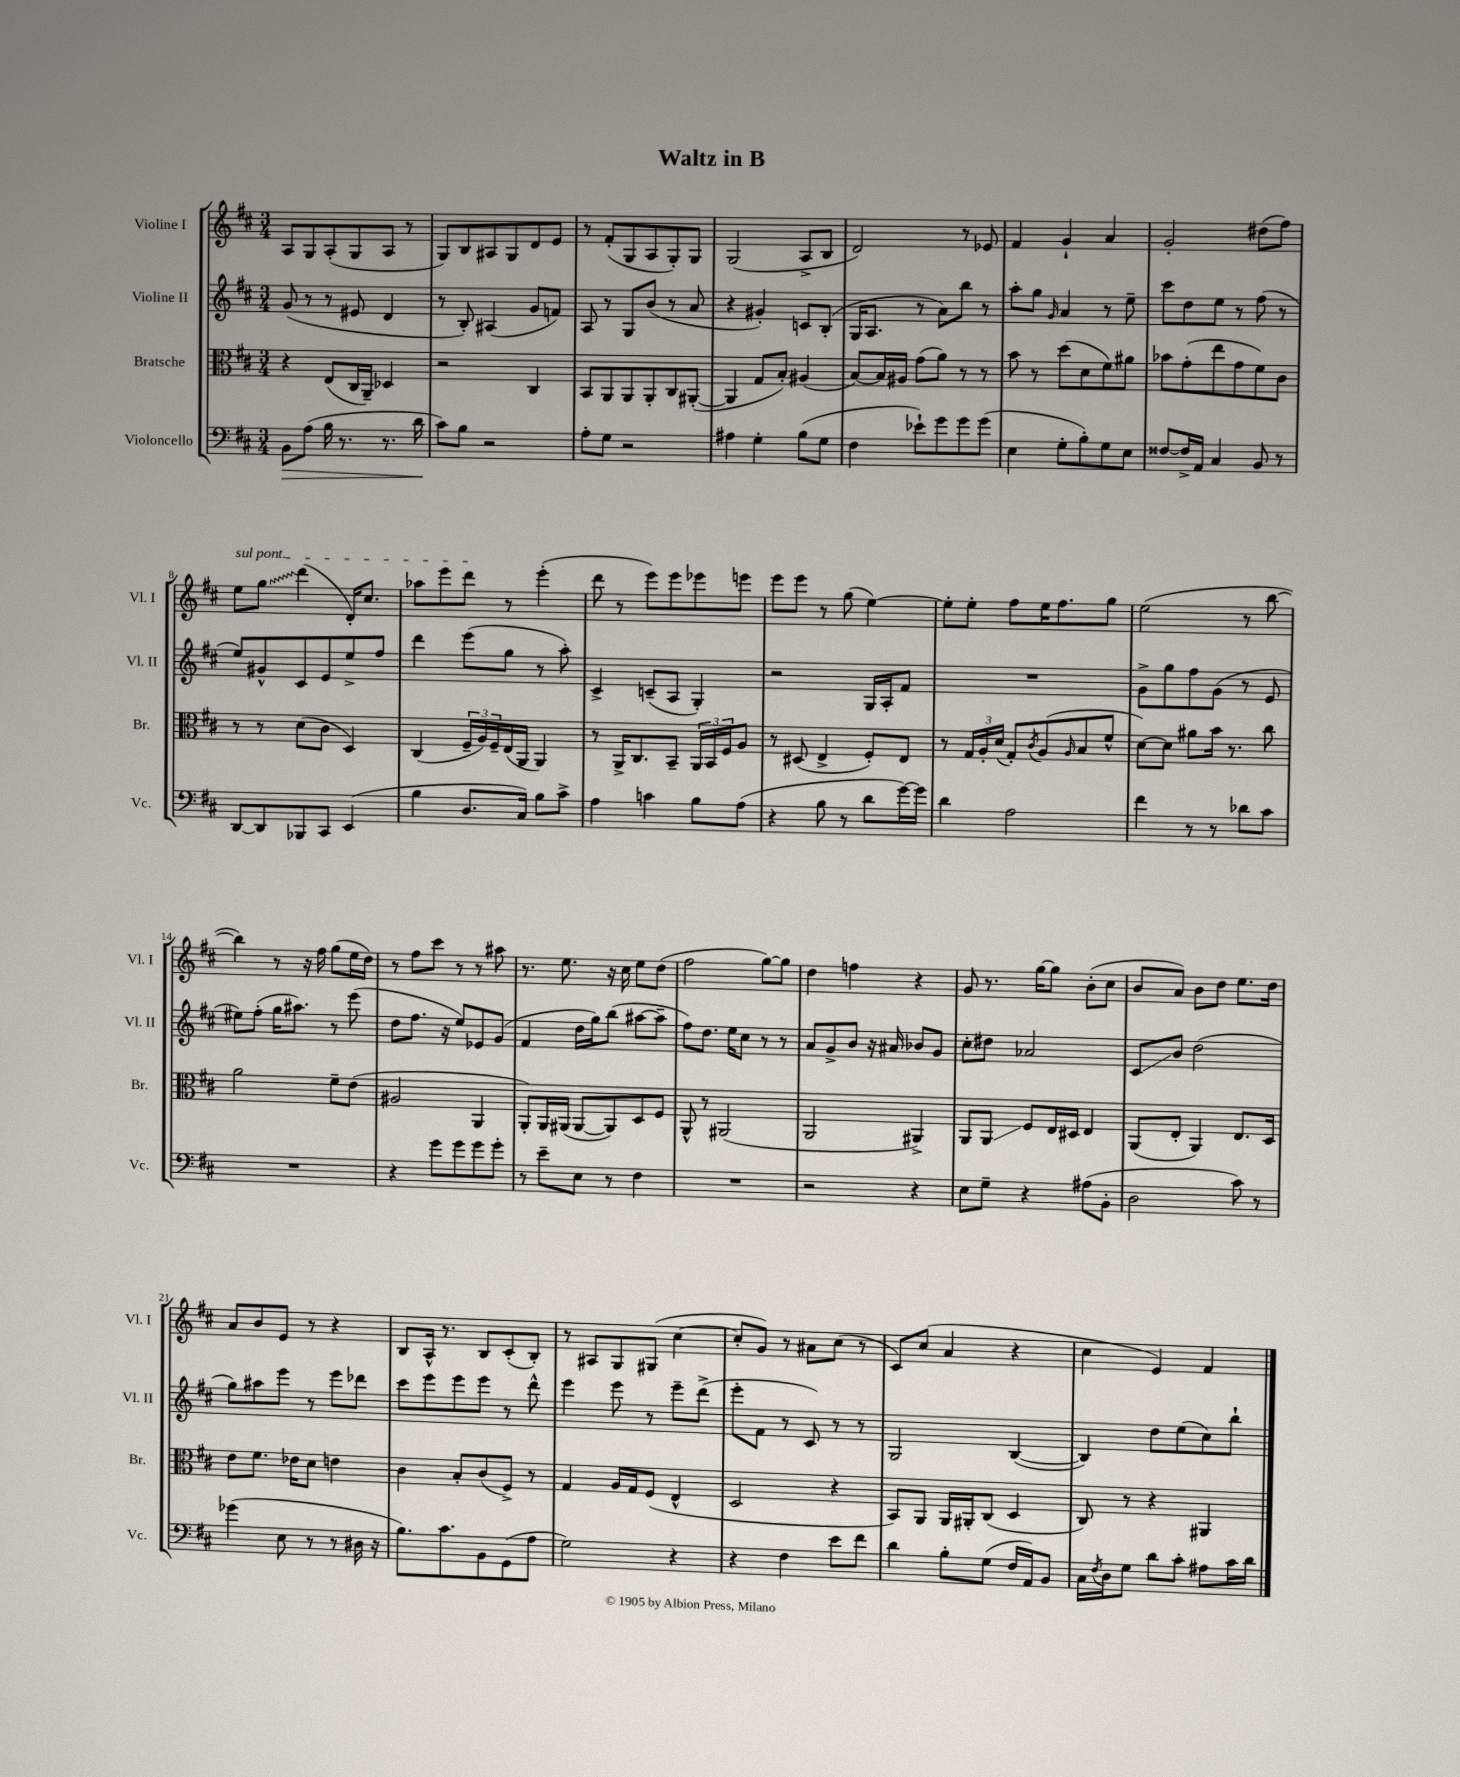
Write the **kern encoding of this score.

**kern	**kern	**kern	**kern
*staff4	*staff3	*staff2	*staff1
*clefF4	*clefC3	*clefG2	*clefG2
*k[f#c#]	*k[f#c#]	*k[f#c#]	*k[f#c#]
*M3/4	*M3/4	*M3/4	*M3/4
8BB	4r	(8g	8A
(8A	.	8r	8G
16B	(8E	8r	(8A'
8.r	.	.	.
.	16C#	8e#	8G
.	16AA~)	.	.
8.r	4D-	4d	8A
.	.	.	8r
16d	.	.	.
=	=	=	=
8c#)	2r	8r	8G)
8B	.	8B')	8B
2r	.	(4A#	8A#
.	.	.	8G
.	4C#	8g	8d
.	.	8f)	8e
=	=	=	=
8A'	8BB	8A	8r
8G	8AA	8r	(8f#'
2r	8AA	8G	8G
.	8AA'	(8b	8A
.	8C#	8r	8G')
.	([8AA#'	8a	8G
=	=	=	=
4A#	4AA#]	4r	(2G
4G'	8G	4g#')	.
.	8B')	.	.
(8B	(4A#	8c	8A^
8G	.	(8B'	8B
=	=	=	=
4F#	[8B)	16G	2d)
.	.	8.A	.
.	16B]	.	.
.	16A#	.	.
8e-`)	(8g	8r	.
8g	8a)	8a)	.
8g	8r	8bb	8r
(8g	8r	8r	8e-
=	=	=	=
4E	8b	8aa'	4f#
.	8r	8gg	.
.	.	16qqg	.
8G'	(8dd	4a	4g`
8B')	8d	.	.
8G	8f#)	8r	4a
8E	8a#	8ee~	.
=	=	=	=
[8F##	8b-	8ccc#	2g'
16F##^]	(8g'	8dd	.
16AA	.	.	.
4C#	8ee	8ee	.
.	8g	8r	.
8BB	8f#)	(8ff#	(8dd#
8r	8c#	8r	8ff#)
=	=	=	=
[8DD	8r	8ee)	8ee
8DD]	8r	8g#^^	8gg
8BBB-	(8d	8c#	(4ddd
8CC#	8c#	8e	.
(4EE	4D)	8ee^	16d')
.	.	.	8.cc#
.	.	8ff#	.
=	=	=	=
4B	(4C#	4ddd	8aa-
.	.	.	8eee
8.D	24F#~	(8eee	8ddd
.	24A)	.	.
.	24F#~	.	.
.	(16E	8gg	8r
16C#)	16AA	.	.
8B	4AA)	8r	(4eee'
8c#^	.	8aa')	.
=	=	=	=
4A	8r	4c#^	8ddd
.	16AA^	.	8r
.	8.C#	.	.
4c	.	(8c~	8eee)
.	8BB~	8A	8eee
8B	24AA	4G')	8eee-
.	24BB	.	.
.	24F#	.	.
(8A	8A	.	8eee
=	=	=	=
4r	8r	2r	8eee
.	(8D#	.	8eee
8B	4E^	.	8r
8r	.	.	(8gg
8d	8F#')	16G	[4ee)
.	.	16A'	.
[16g)	8E	8f#	.
16g]	.	.	.
=	=	=	=
4d	8r	2.r	8ee']
.	24G	.	8ee'
.	24A'	.	.
.	(24d	.	.
2A	8G')	.	8ff#
.	8qc#	.	.
.	(8A	.	16ee
.	.	.	8.ff#
.	16qqA	.	.
.	8B	.	.
.	8f#^^	.	8gg
=	=	=	=
4f#	[8d)	8g^	(2ee
.	8d]	8gg	.
8r	8a#	8ff#	.
8r	16b	(8g	.
.	8.r	.	.
8d-	.	8r	8r
8c#	8cc#	8e	[8bb
=	=	=	=
2.r	2a	8ee#)	4bb])
.	.	(8ff#'	.
.	.	16gg	8r
.	.	8.aa#)	.
.	.	.	16r
.	.	.	16ff#
.	8f#~	8r	(8gg
.	(8e	(8eee	16ee
.	.	.	16dd)
=	=	=	=
4r	2A#	8dd	8r
.	.	8.ff#	8ff#
8g	.	.	8ccc#
.	.	16r	.
8g	.	8ee)	8r
8g	4AA	8e-	8r
8g'	.	(8g	8aa#
=	=	=	=
8r	8AA')	4f#	8.r
8e~	16AA	.	.
.	(16AA#	.	8.ee
8E	[8AA#	16dd	.
.	.	16gg)	.
8r	8AA#])	(8bb	16r
.	.	.	16cc#
4F#	8D	[8aa#	8ee
.	8F#	8aa#~]	(8dd
=	=	=	=
2.r	8AA^^	8ff#)	2ff#
.	8r	8.dd	.
.	(2AA#	.	.
.	.	16ee	.
.	.	8cc#	.
.	.	8r	[8gg)
.	.	8r	8gg]
=	=	=	=
2r	2AA	8a	4dd
.	.	8g^	.
.	.	8b	4ff
.	.	16r	.
.	.	16a#	.
4r	4AA#^)	8b-	4r
.	.	8g	.
=	=	=	=
8E	8AA	8cc#'	8g
8G~	8AA	8dd#	8.r
4r	8F#	2a-	.
.	.	.	[16gg
.	16E	.	8gg]
.	16D#	.	.
(8A#	4E	.	(8b'
8BB'	.	.	8cc#
=	=	=	=
2D	(8AA	8c#	8b
.	8E'	8b	8a)
.	4AA)	(2dd	8b
.	.	.	8dd
8c#)	8.E	.	8.ee
8r	.	.	.
.	16D	.	16dd
=	=	=	=
(4g-	8e	8gg)	8a
.	8.f#	8aa#	8b
8E	.	8eee	8e
.	16e-	.	.
8r	8d	8r	8r
8r	4e	8eee	4r
16D#	.	8ddd-	.
16r	.	.	.
=	=	=	=
8.B)	4c#	8ccc#	8B
.	.	8eee	16A^^
8.c#	.	.	8.r
.	8B'	8eee	.
8BB	(8c#	8eee	8B
(8GG	8F#^)	8r	(8c#'
8A	8r	8ddd^^	8B')
=	=	=	=
2G)	4G	4eee	8r
.	.	.	8A#
.	16A	8eee	8G
.	16G	.	.
.	(8F#	8r	(8G#
4r	4E^^	8eee~	[4cc#
.	.	(8ddd^	.
=	=	=	=
4r	2D	8eee'	8cc#']
.	.	8f#	8g)
4F#	.	8r	8r
.	.	8c#)	8a#
8e	4r	8r	(8cc#
8f#	.	8r	8r
=	=	=	=
4d	8BB)	2G	8c#)
.	8AA	.	(8cc#
8B'	16AA	.	4a
.	16AA#'	.	.
(8G	(8C#	.	.
16F#	4D	([4B	4r
16AA)	.	.	.
8BB	.	.	.
=	=	=	=
16C#	8C#)	4B])	4cc#
8qF#	.	.	.
16D	.	.	.
8G	8r	.	.
8d	4r	8dd	4e)
8c#'	.	(8ee	.
8A#	4AA#	8cc#)	4f#
16c#	.	8bb`	.
16d	.	.	.
==	==	==	==
*-	*-	*-	*-
